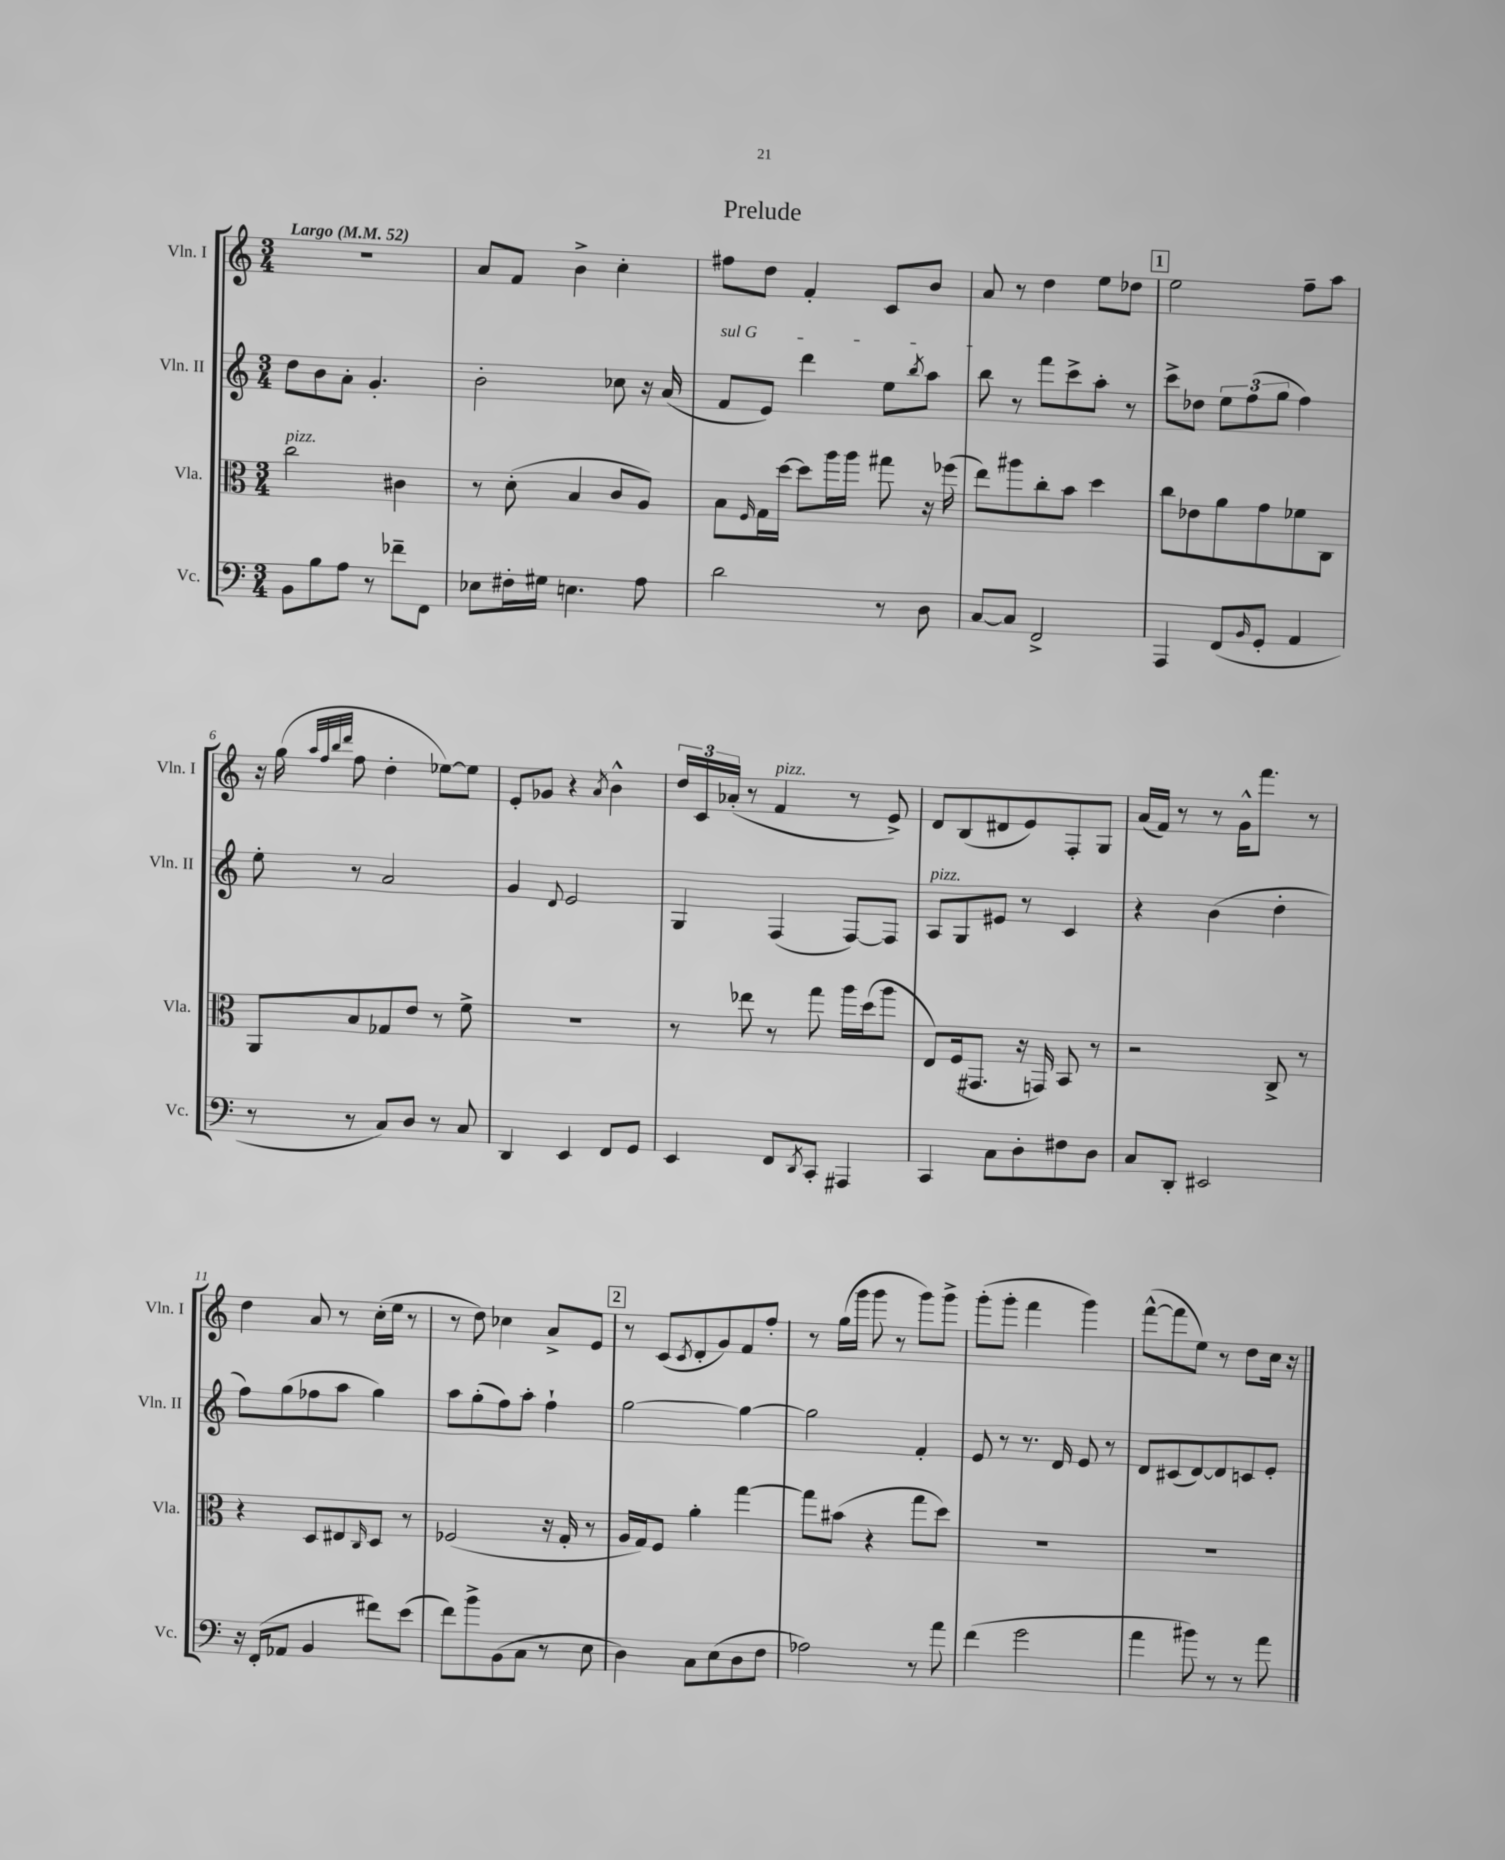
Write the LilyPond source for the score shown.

\header { title = "Prelude" }
<<
\new StaffGroup <<
\new Staff = "s0" \with { instrumentName = "Vln. I" shortInstrumentName = "Vln. I" } {
    \clef treble \key c \major \numericTimeSignature \time 3/4 \tempo "Largo" 4 = 52
    R2. |
    a'8 f'8 b'4-> c''4-. |
    fis''8 d''8 f'4-. c'8 b'8 |
    a'8 r8 d''4 e''8 des''8 |
    \mark \markup { \box "1" } e''2 f''8-- a''8 |
    r16 g''16( \grace { a''32 f''32 b''32 d'''32 } f''8 d''4-. ees''8~) ees''8 |
    e'8-. ges'8 r4 \acciaccatura { a'8 } b'4-^ |
    \tuplet 3/2 { d''16 c'16 aes'16-.( } r8 f'4^\markup { \italic "pizz." } r8 e'8->) |
    d'8 b8( dis'8 e'8) f8-. g8 |
    a'16( f'16) r8 r8 g'16-^ f'''8. r8 |
    d''4 a'8 r8 c''16-.( e''16 r8 |
    r8 d''8) ces''4 a'8-> e'8 |
    \mark \markup { \box "2" } r8 c'8( \acciaccatura { c'8 } d'8-. g'8) f'8 f''8-. |
    r8 g''16( g'''16 g'''8 r8 g'''8) g'''8-> |
    g'''8-.( g'''8-. f'''4 g'''4) |
    f'''8~-^( f'''8 e''8) r8 d''8 c''16 r16 \bar "|." |
}
\new Staff = "s1" \with { instrumentName = "Vln. II" shortInstrumentName = "Vln. II" } {
    \clef treble \key c \major \numericTimeSignature \time 3/4
    d''8 b'8 a'8-. g'4.-. |
    b'2-. ces''8 r16 a'16( |
    \once \override TextSpanner.bound-details.left.text = \markup { \italic "sul G" } f'8\startTextSpan e'8) d'''4 e''8 \acciaccatura { b''8 } a''8 |
    b''8\stopTextSpan r8 f'''8 c'''8-> a''8-. r8 |
    \mark \markup { \box "1" } c'''8-> des''8 \tuplet 3/2 { e''8 f''8( g''8 } f''4) |
    e''8-. r8 a'2 |
    g'4 \appoggiatura { d'8 } e'2 |
    g4 f4( f8~) f8 |
    a8^\markup { \italic "pizz." } g8 eis'8 r8 c'4 |
    r4 b'4( d''4-. |
    f''8) g''8( fes''8 a''8 g''4) |
    a''8 g''8-.( f''8) a''8-. f''4-! |
    \mark \markup { \box "2" } g''2~ g''4~ |
    g''2 f'4-. |
    e'8 r8 r8. d'16 e'8 r8 |
    d'8 cis'8( d'8~) d'8 c'8 e'8-. \bar "|." |
}
\new Staff = "s2" \with { instrumentName = "Vla." shortInstrumentName = "Vla." } {
    \clef alto \key c \major \numericTimeSignature \time 3/4
    c''2^\markup { \italic "pizz." } cis'4 |
    r8 d'8-.( b4 c'8 a8) |
    b8 \grace { f16 } g16 d''16~ d''8 a''16 a''16 gis''8 r16 fes''16( |
    e''8) ais''8 c''8-. b'8 d''4 |
    \mark \markup { \box "1" } c''8 ees'8 a'8 g'8 fes'8 c8 |
    a,8 b8 ges8 e'8 r8 f'8-> |
    R2. |
    r8 ees''8 r8 g''8 a''16 d''16( a''8 |
    e8) f16( gis,8. r16 g,16) b,8 r8 |
    r2 c8-> r8 |
    r4 d8 eis8 \grace { c16 } d8 r8 |
    fes2( r16 g16-. r8 |
    \mark \markup { \box "2" } a16 g16) f8 a'4-. g''4~ |
    g''8 bis'8( r4 g''8 d''8) |
    R2. |
    R2. \bar "|." |
}
\new Staff = "s3" \with { instrumentName = "Vc." shortInstrumentName = "Vc." } {
    \clef bass \key c \major \numericTimeSignature \time 3/4
    b,8 b8 a8 r8 fes'8-- f,8 |
    ees8 fis16-. gis16 e4. a8 |
    d'2 r8 d8 |
    c8~ c8 f,2-> |
    \mark \markup { \box "1" } a,,4 f,8( \grace { b,16 } g,8-. a,4 |
    r8 r8 c8) d8 r8 c8 |
    d,4 e,4 f,8 g,8 |
    e,4 f,8 \acciaccatura { d,8 } c,8-. ais,,4 |
    c,4 c8 d8-. fis8 d8 |
    c8 d,8-. eis,2 |
    r16 f,16-.( aes,8 b,4 fis'8) e'8( |
    f'8) b'8-> b,8( c8 r8 e8 |
    \mark \markup { \box "2" } d4) c8 e8( d8 f8 |
    aes2) r8 a'8 |
    f'4( g'2 |
    a'4 bis'8) r8 r8 a'8 \bar "|." |
}
>>
>>
